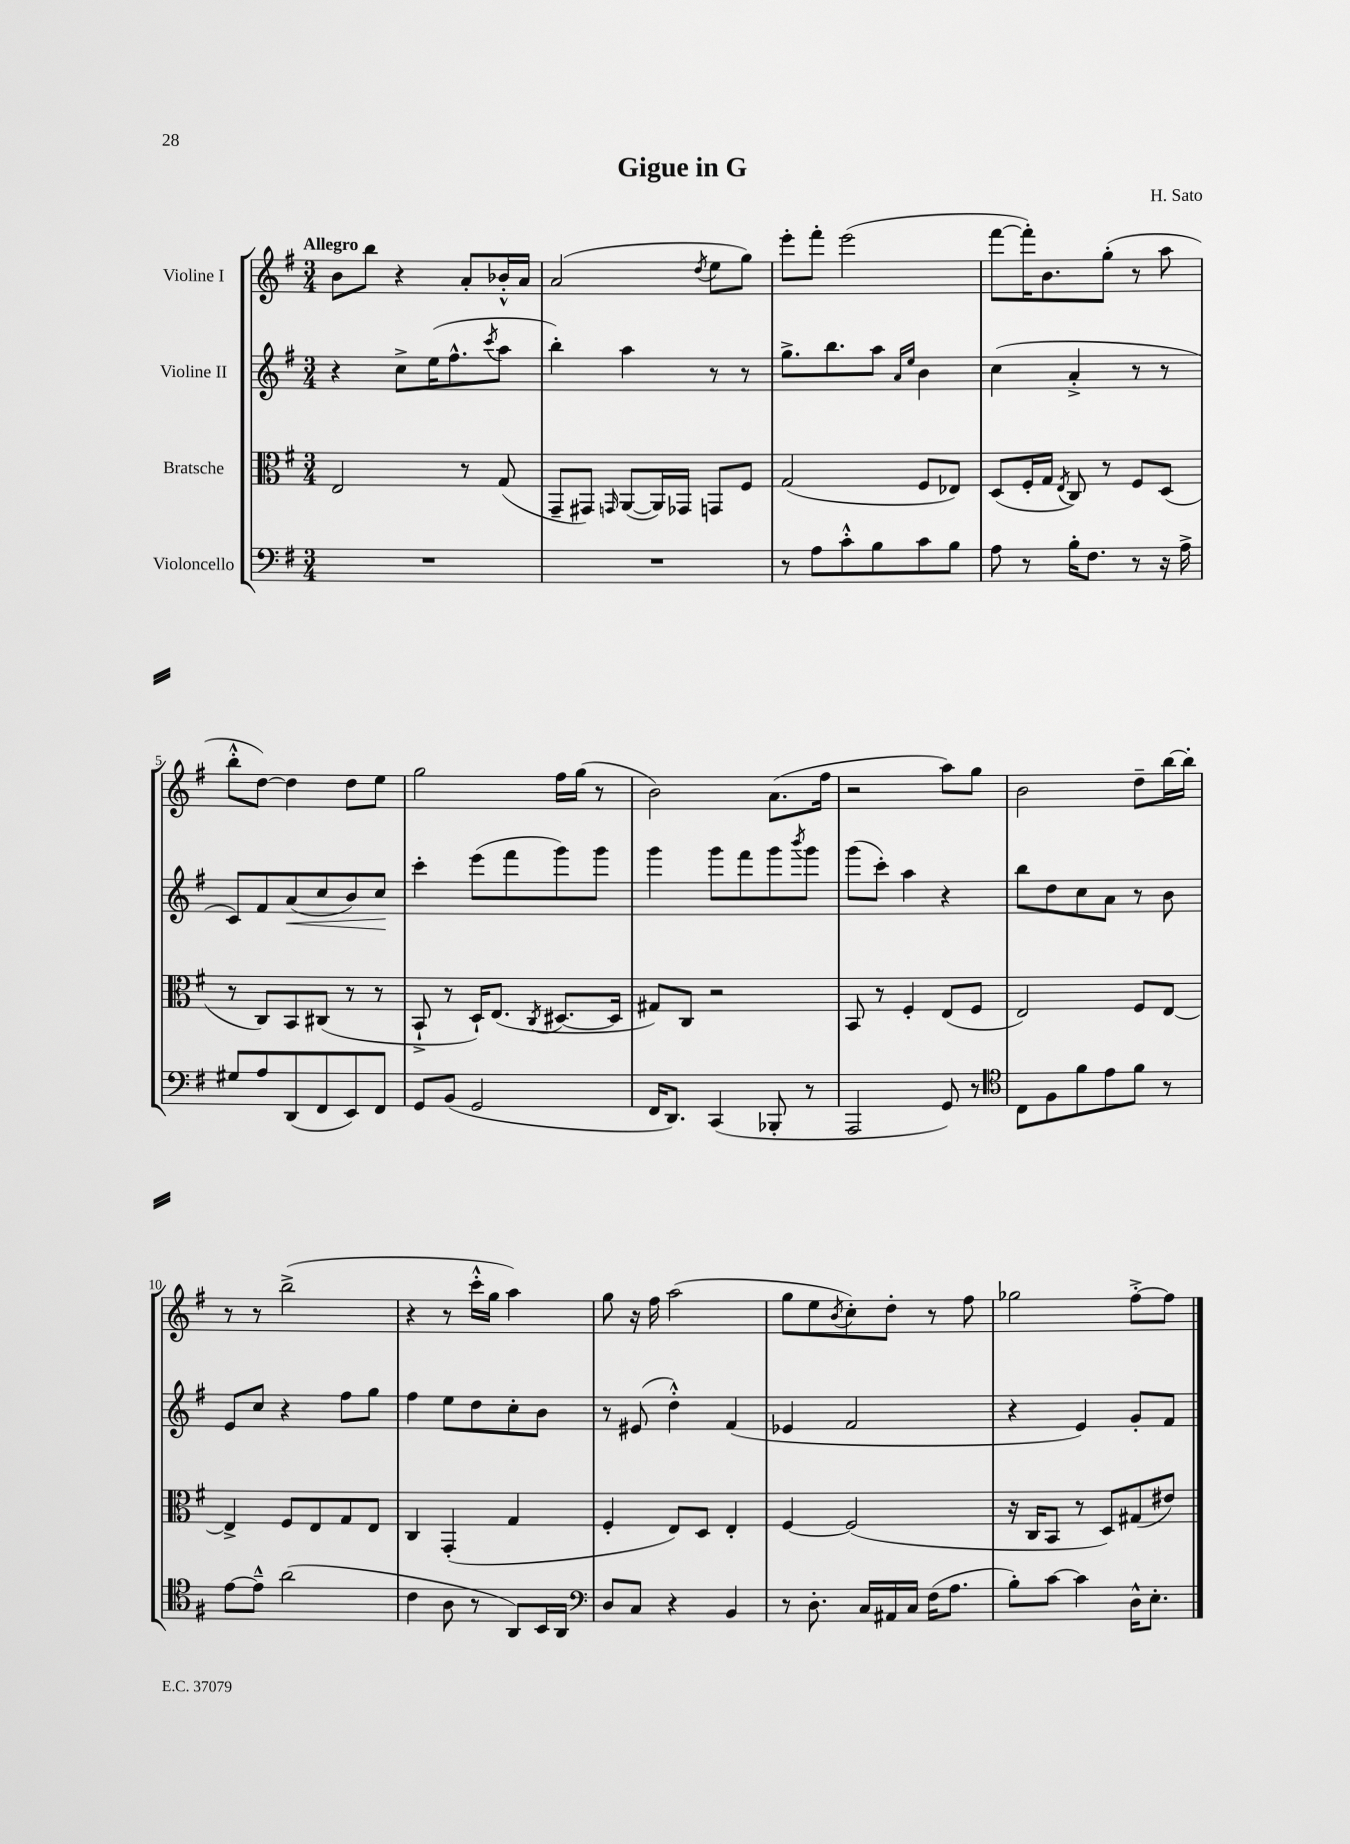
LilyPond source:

\header { title = "Gigue in G" composer = "H. Sato" }
<<
\new StaffGroup <<
\new Staff = "s0" \with { instrumentName = "Violine I" } {
    \clef treble \key g \major \numericTimeSignature \time 3/4 \tempo "Allegro"
    b'8 b''8 r4 a'8-. bes'16-.-^ a'16 |
    a'2( \acciaccatura { d''8 } e''8 g''8) |
    e'''8-. fis'''8-. e'''2( |
    fis'''8~ fis'''16-.) b'8. g''8-.( r8 a''8 |
    b''8-.-^ d''8~) d''4 d''8 e''8 |
    g''2 fis''16 g''16( r8 |
    b'2) a'8.( fis''16 |
    r2 a''8) g''8 |
    b'2 d''8-- b''16~ b''16-. |
    r8 r8 b''2->( |
    r4 r8 c'''16-.-^ g''16 a''4) |
    g''8 r16 fis''16 a''2( |
    g''8 e''8 \acciaccatura { b'8 } c''8-.) d''8-. r8 fis''8 |
    ges''2 fis''8~-.-> fis''8 \bar "|." |
}
\new Staff = "s1" \with { instrumentName = "Violine II" } {
    \clef treble \key g \major \numericTimeSignature \time 3/4
    r4 c''8-> e''16( fis''8.-^ \acciaccatura { c'''8 } a''8 |
    b''4-.) a''4 r8 r8 |
    g''8.-> b''8. a''8 \grace { a'16 e''16 } b'4 |
    c''4( a'4-.-> r8 r8 |
    c'8) fis'8 a'8\<( c''8 b'8) c''8\! |
    c'''4-. e'''8( fis'''8 g'''8) g'''8 |
    g'''4 g'''8 fis'''8 g'''8 \acciaccatura { b'''8 } g'''8 |
    g'''8( c'''8-.) a''4 r4 |
    b''8 d''8 c''8 a'8 r8 b'8 |
    e'8 c''8 r4 fis''8 g''8 |
    fis''4 e''8 d''8 c''8-. b'8 |
    r8 eis'8( d''4-.-^) fis'4( |
    ees'4 fis'2 |
    r4 e'4) g'8-. fis'8 \bar "|." |
}
\new Staff = "s2" \with { instrumentName = "Bratsche" } {
    \clef alto \key g \major \numericTimeSignature \time 3/4
    e2 r8 g8( |
    g,8-- gis,8) \grace { g,16 } a,8~( a,16) ges,16 g,8 fis8 |
    g2( fis8 ees8) |
    d8( fis16-. g16 \acciaccatura { e8 } c8) r8 fis8 d8( |
    r8 c8) b,8 cis8( r8 r8 |
    b,8-!-> r8 d16-!) e8.( \acciaccatura { c8 } dis8.~ dis16 |
    gis8) c8 r2 |
    b,8 r8 fis4-. e8( fis8 |
    e2) fis8 e8~ |
    e4-> fis8 e8 g8 e8 |
    c4 g,4-.( g4 |
    fis4-. e8) d8 e4-. |
    fis4~ fis2( |
    r16 c16 b,8 r8 d8) gis8( eis'8) \bar "|." |
}
\new Staff = "s3" \with { instrumentName = "Violoncello" } {
    \clef bass \key g \major \numericTimeSignature \time 3/4
    R2. |
    R2. |
    r8 a8 c'8-.-^ b8 c'8 b8 |
    a8 r8 b16-. fis8. r8 r16 a16-> |
    gis8 a8 d,8( fis,8 e,8) fis,8 |
    g,8 b,8( g,2 |
    fis,16 d,8.) c,4( bes,,8-. r8 |
    a,,2 g,8) r8 |
    \clef tenor c8 fis8 fis'8 e'8 fis'8 r8 |
    e'8~ e'8---^ a'2( |
    c'4 a8 r8 a,8) b,16 a,16 |
    \clef bass d8 c8 r4 b,4 |
    r8 d8.-. c16 ais,16 c16 fis16( a8. |
    b8-.) c'8~ c'4 d16-^ e8.-. \bar "|." |
}
>>
>>
